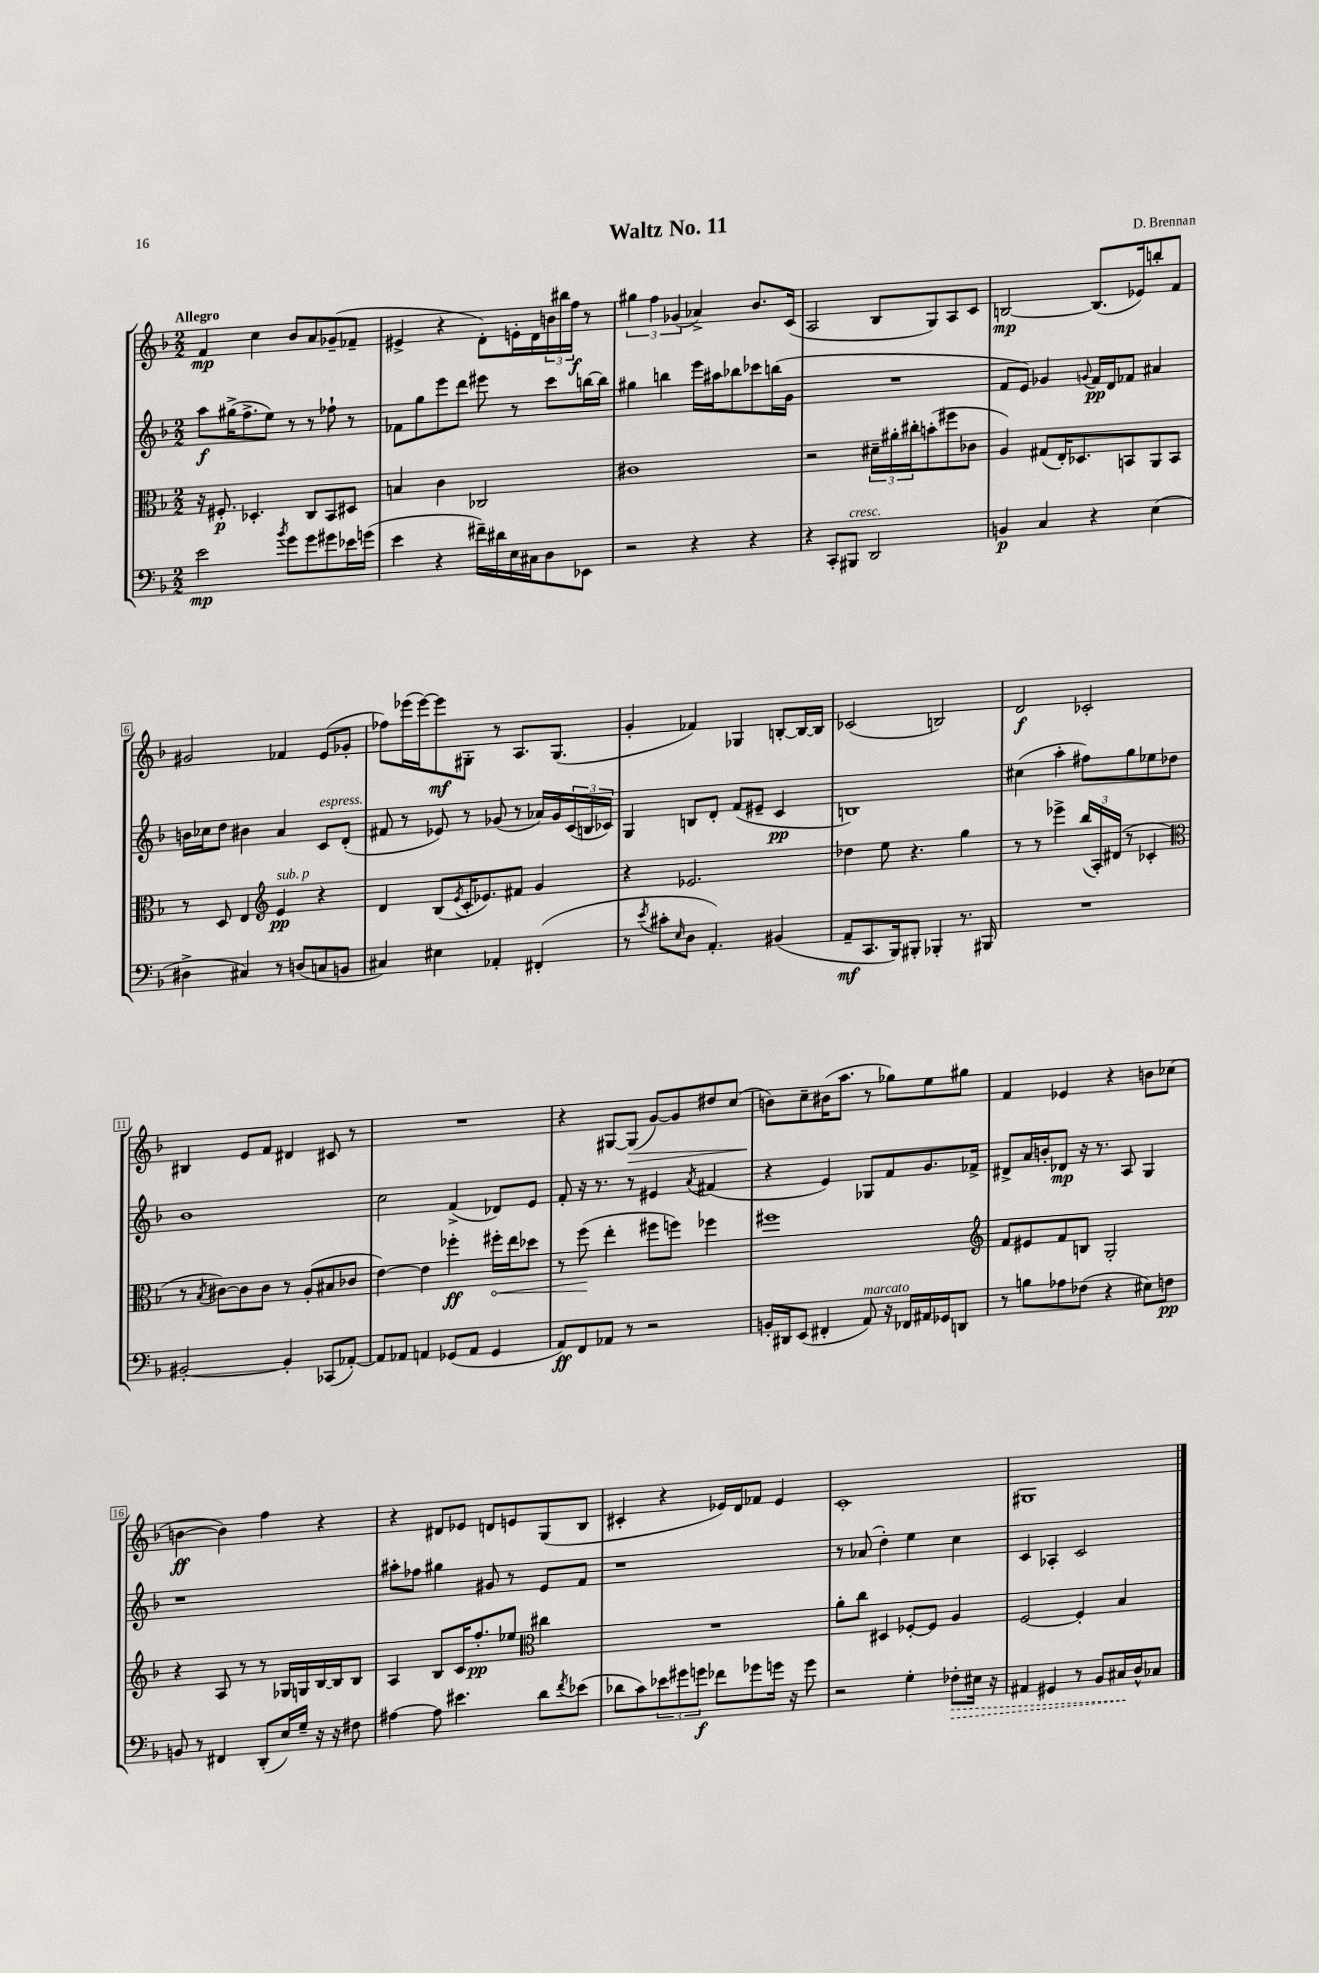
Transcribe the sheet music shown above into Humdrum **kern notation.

**kern	**kern	**kern	**kern
*staff4	*staff3	*staff2	*staff1
*clefF4	*clefC3	*clefG2	*clefG2
*k[b-]	*k[b-]	*k[b-]	*k[b-]
*M2/2	*M2/2	*M2/2	*M2/2
2e\	16r	8aa\L	4f/
.	8.F#'/	.	.
.	.	(16gg#^\K	.
.	.	8.ff^\	.
.	4.D-'/	.	4cc\
.	.	8ee\J)	.
8qb-/	.	.	.
8g\L	.	8r	8b-/L
8g\	8C/L	8r	8a/
8g#\	8BB-/	8ff-`\	(8g-~/
16e-\L	8D#/J	8r	8f-~/J
(16g\JJ	.	.	.
=	=	=	=
4e\	4B/	8f-\L	4e#^/
.	.	8gg\	.
4r	4c\	8eee\	4r
.	.	8ddd\J	.
16f#~\LL)	2C-/	8eee#\	8d'\L)
16d#\	.	.	.
16E\	.	8r	16e'\L
16C#\J	.	.	16d\
8D\	.	8ccc\L	24b\
.	.	.	24bb#\
.	.	.	24ff\JJ
8EE-\J	.	[16bb\L	8r
.	.	16bb\]JJ	.
=	=	=	=
2r	1c#	4gg#\	6gg#\
.	.	.	6ff\
.	.	4bb\	.
.	.	.	(6g-/
4r	.	16eee\LL	4a-^/)
.	.	16aa#\J	.
.	.	8bb-\	.
4r	.	8ccc-\	8.b-/L
.	.	(16bb\L	.
.	.	16g\JJ	(16c/Jk
=	=	=	=
4r	2r	1r	2A/
8CC'/L	.	.	.
8BBB#/J	.	.	.
2DD/	24d#~\LL	.	8B-/L
.	24a#'\	.	.
.	24cc#'\J	.	.
.	(8b'\	.	8G/)
.	8ff#\	.	8A/
.	8c-\J	.	8c/J
=	=	=	=
4BB/	4A/)	8f/L	[2B/
.	.	8e/J)	.
4C/	(8G#/L	4g-/	.
.	16E'/K)	.	.
.	8.D-/	.	.
.	.	8qqg/	.
4r	.	16f/LL	(8.B/]L
.	.	16d/J	.
.	8BB/	8f-/J	.
.	.	.	16e-/k)
(4E\	8AA/	4a#/	8bb'/
.	8BB/J	.	8f/J
=	=	=	=
4D#^\	8r	16b\LL	2g#/
.	.	16cc-\J	.
.	8D/	8dd\J	.
4C#/)	4E/	4b#\	.
*	*clefG2	*	*
8r	4e/	4a/	4f-/
(8D/L	.	.	.
8C/	4r	8c/L	(8e/L
8BB/J	.	(8d'/J	8g-'/J
=	=	=	=
4C#/)	4d/	8f#/	8ff-\L)
.	.	8r	(16eee-\L
.	.	.	[16eee-\J)
4E#\	(8B-/L	8e-/)	8eee-\]
.	8qe/	.	.
.	16c'/K	8r	8G#'\J
.	8.e-/)	.	.
4AA-'/	.	(8g-/	8r
.	8f#/J	8r	8.A/L
(4FF#'/	4g/	16a-/LL)	.
.	.	16g-/	(8.G#/J
.	.	(24c/	.
.	.	24B/	.
.	.	24c-/JJ)	.
=	=	=	=
8r	4r	4G/	4g'/
8qe/	.	.	.
8c#'\L	.	.	.
16qqE/	.	.	.
8D\J	2.e-/	8B/L	4f-/)
4.AA'/)	.	8d'/J	.
.	.	(8f/L	4G-/
.	.	8e#~/J	.
(4BB#/	.	4c/	[8B'/L
.	.	.	16B/_L
.	.	.	16B/]JJ
=	=	=	=
8AA~/L	4dd-\	1B)	(2c-/
8.CC/	.	.	.
.	8ee\	.	.
16BBB-/k)	.	.	.
8BBB#'/J	4.r	.	.
4BBB-'/	.	.	2B/)
8.r	4gg\	.	.
16BBB#/	.	.	.
=	=	=	=
1r	8r	(4cc#\	2d/
.	8r	.	.
.	4eee-^\	4aa'\	.
.	(24bb-/LL	8ff#\L)	2c-'/
.	24A'/)	.	.
.	(24d#/JJ	.	.
.	8r	8gg\	.
.	4c-'/	8ee-\	.
.	.	8dd-\J	.
=	=	=	=
*	*clefC3	*	*
[2BB#'/	8r	1b-	4B#/
.	8qB-/	.	.
.	[8c#\L)	.	.
.	8c#\]	.	8e/L
.	8c#\J	.	8f/J
4BB#'/]	8r	.	4d#/
.	(8A'/L	.	.
(8CC-/L	8B#/	.	8c#/
[8AA-'/J)	8c-/J	.	8r
=	=	=	=
8AA-/]L	[4e\)	2cc\	1r
8AA-/J	.	.	.
4AA/	4e\]	.	.
(8GG-/L	4ff-'\	(4f^/	.
8AA/J	.	.	.
4GG-/	16ff#'\LL	8d-/L)	.
.	16ee\J	.	.
.	8dd-\J	8e/J	.
=	=	=	=
8AA/L)	8r	8f'/	4r
8FF/	(8ff\	16r	.
.	.	8.r	.
8AA-/J	4ee'\	.	[8G#/L
8r	.	8r	(8G#/]J
2r	8ff#\L	4e#/	[8g/L)
.	8ff\J)	.	8g/]
.	.	8qa/	.
.	4ff-\	(4f#/	8dd#/
.	.	.	(8cc/J
=	=	=	=
16BB'/LL	1ff#	4r	8b\L)
16DD#/J	.	.	.
(8EE/J	.	.	8cc~\
4FF#'/	.	4e/)	(16b#\K
.	.	.	8.aa\J
8AA/)	.	8G-/L	8r
16r	.	8f/	8gg-\L)
16FF-/LL	.	.	.
16AA#/	.	8.g/	8ee\
16GG-/J	.	.	.
8DD/J	.	.	8gg#\J
.	.	16f-^/Jk	.
=	=	=	=
*	*clefG2	*	*
8r	8f/L	8d#^/L	4f/
8B\L	8e#/	16a/L	.
.	.	16b'/J	.
8A-\	8f/	8d-/J	4e-/
(8F-\J	8B/J	16r	.
.	.	8.r	.
4r	2G'/	.	4r
.	.	8A/	.
8E#\L)	.	4G/	8b\L
8F\J	.	.	(8cc-\J
=	=	=	=
8BB/	4r	1r	[4b\
8r	.	.	.
4FF#/	8A/	.	4b\])
.	8r	.	.
(8DD'/L	8r	.	4ff\
16E/L)	16G-/LL	.	.
16G~/JJ	16G/	.	.
16r	[16B-/	.	4r
16r	16B-/]J	.	.
8F#\	8B-/J	.	.
=	=	=	=
[4A#\	4A/	8aa#'\L	4r
.	.	8ff-\J	.
8A#\]	8B-/L	4gg#\	8d#/L
4.e#\	16c/K	.	8e-/J
.	8.ff'/	.	.
.	.	8g#/	8d/L
.	8ee-/J	8r	8e/
*	*clefC3	*	*
8d\L	4cc#\	8e/L	(8G/
8qf/	.	.	.
(8e-\J	.	8f/J	8B-/J
=	=	=	=
8d-\L	1r	1r	4c#'/
8c\)	.	.	.
12e-\	.	.	4r
12g#\	.	.	.
12g\J	.	.	.
8f-\L	.	.	16e-/LL)
.	.	.	16d/J
8g-\	.	.	8f-/J
16g\Jk	.	.	4e-/
16r	.	.	.
8g\	.	.	.
=	=	=	=
2r	8a'\L	8r	1c'
.	8cc\J	(8a-/	.
.	4D#/	4dd'\)	.
4G'\	[8F-'/L	4ee\	.
.	8F-/]J	.	.
8F-'\L	4A/	4cc\	.
16E#\Jk	.	.	.
16r	.	.	.
=	=	=	=
4AA#/	[2F/	4c/	1G#
4GG#/	.	4A-'/	.
8r	4F'/]	2c/	.
8BB-/L	.	.	.
16C#/L	4B-/	.	.
16D^^/J	.	.	.
8C-/J	.	.	.
==	==	==	==
*-	*-	*-	*-
